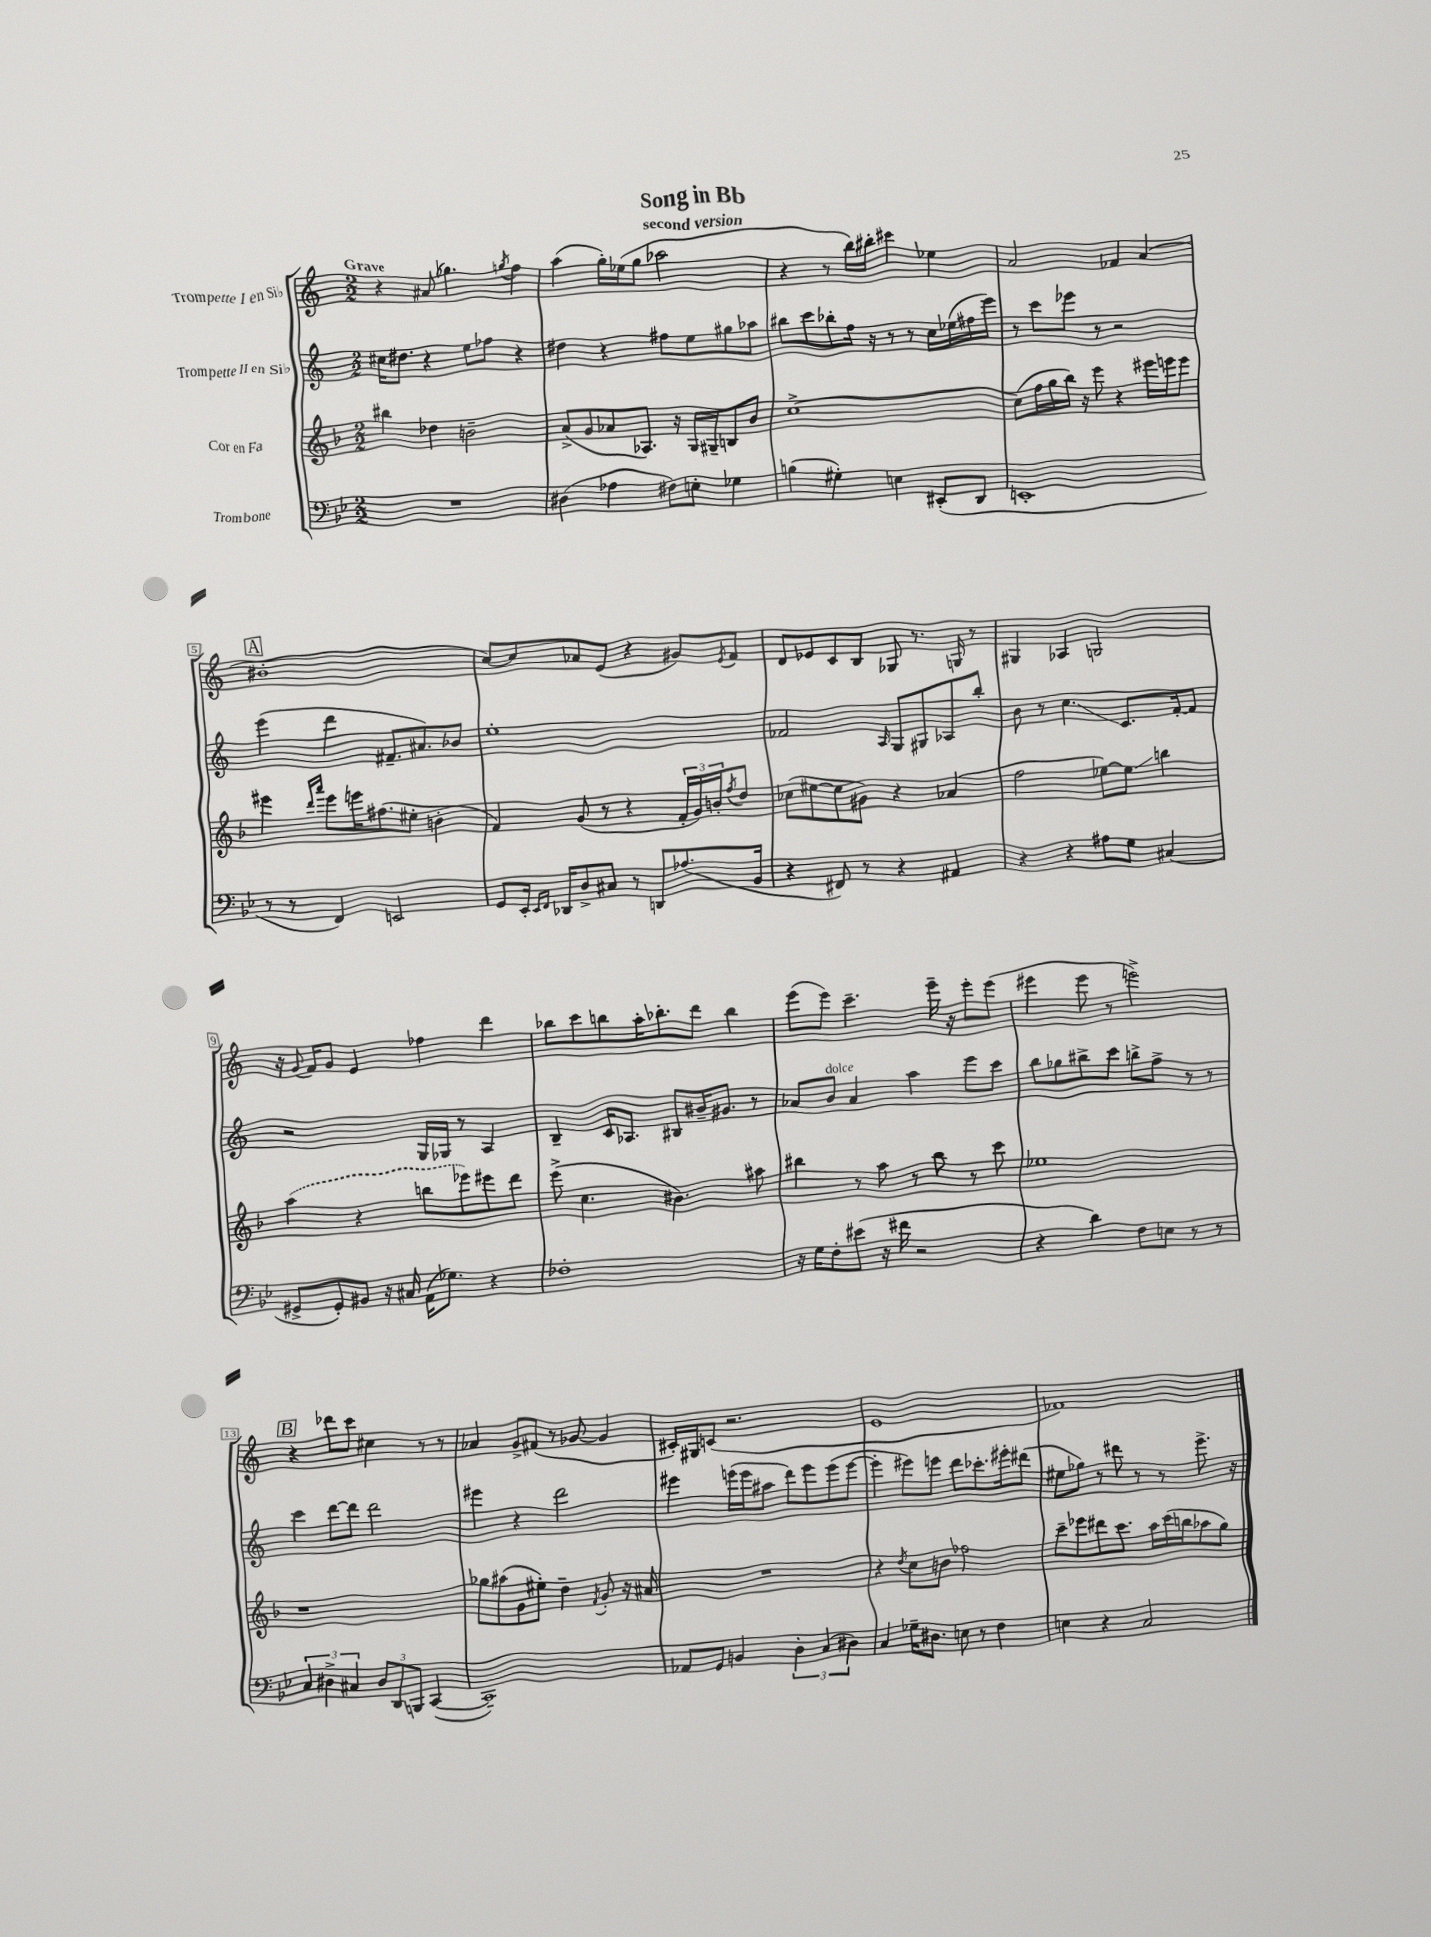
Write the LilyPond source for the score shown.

\header { title = "Song in Bb" subtitle = "second version" }
<<
\new StaffGroup <<
\new Staff = "s0" \with { instrumentName = "Trompette I en Sib" } {
    \clef treble \key c \major \numericTimeSignature \time 2/2 \tempo "Grave"
    r4 ais'8( ges''4.) \acciaccatura { g''8 } f''4 |
    a''4( g''16-.) ees''16( g''8 aes''2 |
    r4 r8 b''16) bis''16-. cis'''4 ees''4 |
    a'2 fes'4 a'4( |
    \mark \markup { \box "A" } bis'1-. |
    c''8~) c''8 aes'8 e'8( r4 gis'8) \acciaccatura { e'8 } f'8 |
    d'8 ees'8 c'8 b8 ges8 r8. g16 r8 |
    gis4 aes4 g2 |
    r16 \appoggiatura { g'8 } f'16 g'8 e'4 fes''4 d'''4 |
    bes''8 c'''8 b''8 a''16-. bes''8.-. d'''8 bes''4 |
    e'''8( e'''8) c'''4.-- e'''16-- r16 e'''8-. e'''8( |
    eis'''4 eis'''8 r8 e'''2->) |
    \mark \markup { \box "B" } r4 des'''8 c'''8 cis''4 r8 r8 |
    aes'4 g'8-> fis'8( r8 ges'8~ ges'4 |
    cis'16-.) gis16 c'8( r2. |
    e'1 |
    fes'1) \bar "|." |
}
\new Staff = "s1" \with { instrumentName = "Trompette II en Sib" } {
    \clef treble \key c \major \numericTimeSignature \time 2/2
    cis''16 dis''8. r4 e''8 fes''8 r4 |
    dis''4 r4 fis''8 e''8 gis''8 aes''8 |
    bis''8 c'''8 bes''8-. f''16 r16 r8 r8 c''16 ees''16( fis''16 e'''16) |
    r8 c'''8 ees'''8 r8 r2 |
    \mark \markup { \box "A" } e'''4( d'''4 fis'8.-- ais'8.) bes'8 |
    e''1-. |
    fes'2 \grace { a16 } g8 gis8 aes8 b''8-. |
    b'8 r8 c''4.\glissando c'8. f'16~-. f'8 |
    r2 g16 ges16 r8 a4 |
    b4-- c'16 aes8. bis8 bis'16-- gis'8. r8 |
    aes'8 b'8^\markup { \italic "dolce" } aes'4 a''4 e'''8 c'''8 |
    b''8 ges''8 bis''8-> c'''8 b''8-> f''8-> r8 r8 |
    \mark \markup { \box "B" } c'''4 d'''8~ d'''8 d'''2 |
    eis'''4 r4 d'''2 |
    eis'''4 e'''16( e'''16 ais''8 d'''8) e'''8 e'''8( e'''8~ |
    e'''4-. eis'''8) e'''8 d'''8 ces'''8.-. eis'''16-. dis'''8( |
    eis''8 ges''8) r8 dis'''8 r8 r8 e'''8.-> r16 \bar "|." |
}
\new Staff = "s2" \with { instrumentName = "Cor en Fa" } {
    \clef treble \key f \major \numericTimeSignature \time 2/2
    bis''4 des''4 b'2-- |
    a'8->( g'8 aes'8 aes8.) r16 g16 gis16-- b8 bes'8 |
    c''1~-> |
    c''8( f''16 g''16 bes''16) r16 e'''8 r4 eis'''16 e'''16 e'''8 |
    \mark \markup { \box "A" } eis'''4 \grace { d'''16 a'''16 } eis'''8 e'''16 fis''8.( eis''8-. b'4-. |
    f'4) g'8( r8 r4 \tuplet 3/2 { f'16-. g'16) b'16-. } \acciaccatura { f''8 } d''8 |
    ces''8( eis''8~ eis''8 gis'8) r4 aes'4( |
    f''2 ees''8~) ees''8\glissando b''4 |
    \once \slurDashed a''4( r4 b''8 ees'''8) eis'''8 d'''8 |
    e'''8->( c''4. bis'4.) ais''8 |
    bis''4 r8 a''8 r8 bis''8 r8 c'''8 |
    ees''1 |
    \mark \markup { \box "B" } r1 |
    ges''8 ais''8( g'8 eis''8-.) d''4-- \acciaccatura { f'8 } g'8-. r16 ais'16 |
    R1 |
    r4 \acciaccatura { d''8 } c''8 b'8 fes''2 |
    c'''8-- ees'''8 dis'''8 c'''8. a''16 c'''16( b''16 aes''8 g''8) \bar "|." |
}
\new Staff = "s3" \with { instrumentName = "Trombone" } {
    \clef bass \key bes \major \numericTimeSignature \time 2/2
    R1 |
    dis4( aes4 fis8) e8-. ges4 |
    b4( gis4-.) e4 eis,8-.( d,8 |
    e,1-. |
    \mark \markup { \box "A" } r8 r8 f,4) e,2 |
    g,8 ees,16-. \grace { ees,16 f,16 } des,16 d8-> cis8 r8 d,8 aes8.( bes,16 |
    r4 fis,8) r8 r4 ais,4 |
    r4 r4 ais8 g8 cis4( |
    gis,8-> gis,8-.) bis,8 r16 cis16 a,16( ges8.) r4 |
    fes1-. |
    r16 g16 f8-. eis'8( r16 fis'16 r2 |
    r4 d'4) f8 e8 r8 r8 |
    \mark \markup { \box "B" } \tuplet 3/2 { c4 dis4-> cis4 } \tuplet 3/2 { dis8 d,8 b,,8 } c,4~( |
    c,1--) |
    aes,8 g,8 b,4 \tuplet 3/2 { d4-. c4( dis4) } |
    c4 ges16-- dis8. e8 r8 f4 |
    e4 r4 c2 \bar "|." |
}
>>
>>
\layout { \context { \Score \override BarNumber.stencil = #(make-stencil-boxer 0.1 0.3 ly:text-interface::print) } }
